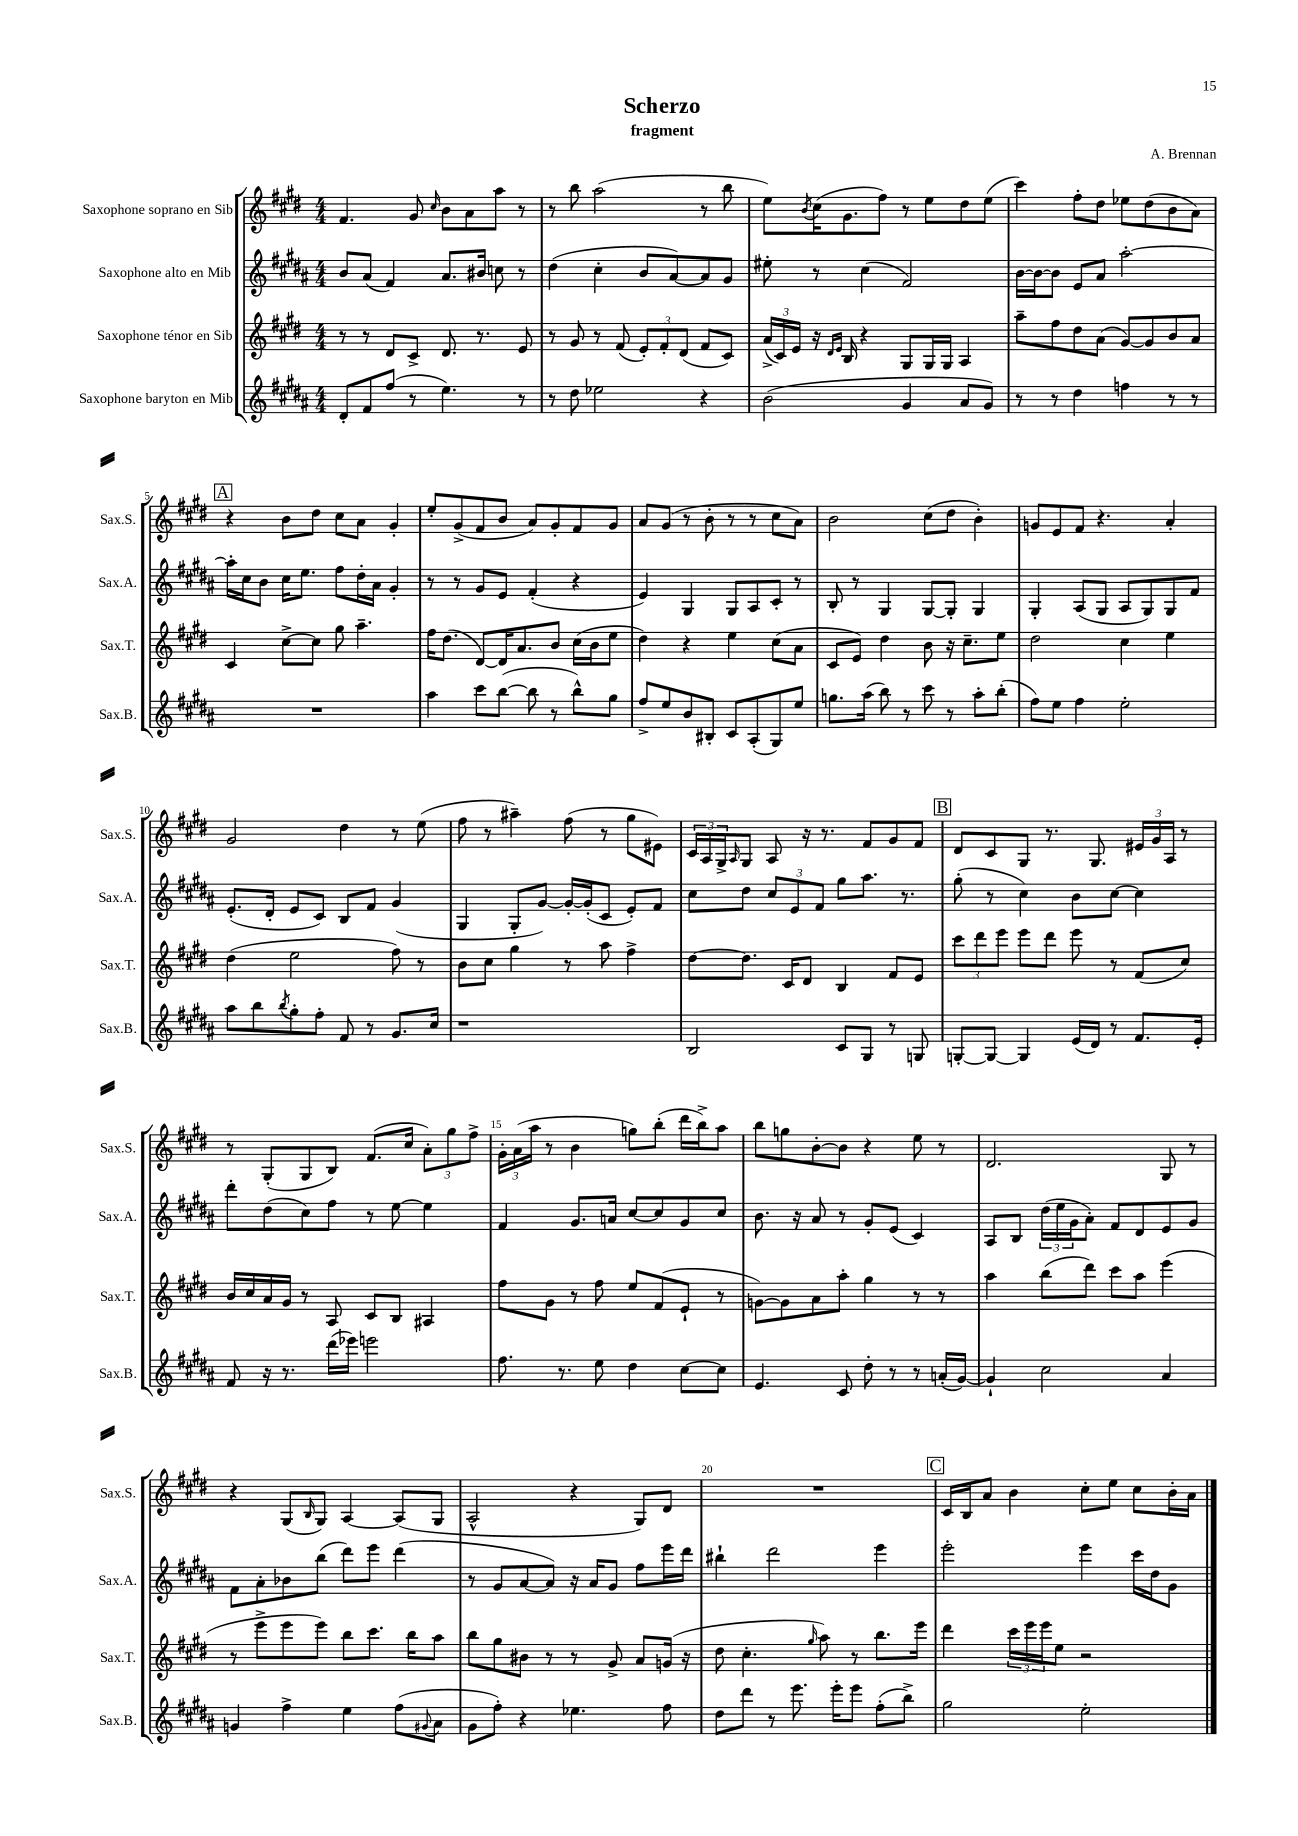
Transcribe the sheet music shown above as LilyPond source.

\header { title = "Scherzo" composer = "A. Brennan" subtitle = "fragment" }
<<
\new StaffGroup <<
\new Staff = "s0" \with { instrumentName = "Saxophone soprano en Sib" shortInstrumentName = "Sax.S." } {
    \clef treble \key e \major \numericTimeSignature \time 4/4
    fis'4. gis'8 \grace { cis''16 } b'8 a'8 a''8 r8 |
    r8 b''8 a''2( r8 b''8 |
    e''8) \acciaccatura { b'8 } cis''16( gis'8. fis''8) r8 e''8 dis''8 e''8( |
    cis'''4) fis''8-. dis''8 ees''8 dis''8( b'8 a'8) |
    \mark \markup { \box "A" } r4 b'8 dis''8 cis''8 a'8 gis'4-. |
    e''8-. gis'8->( fis'8 b'8 a'8) gis'8-. fis'8 gis'8 |
    a'8 gis'8( r8 b'8-. r8 r8 cis''8 a'8) |
    b'2 cis''8( dis''8 b'4-.) |
    g'8 e'8 fis'8 r4. a'4-. |
    gis'2 dis''4 r8 e''8( |
    fis''8 r8 ais''4--) fis''8( r8 gis''8 eis'8) |
    \tuplet 3/2 { cis'16 a16 gis16-> } \grace { a16 } gis8 a8 r16 r8. fis'8 gis'8 fis'8 |
    \mark \markup { \box "B" } dis'8 cis'8 gis8 r8. gis8. \tuplet 3/2 { eis'16 gis'16 a16 } r8 |
    r8 gis8-.( gis8 b8) fis'8.( cis''16 \tuplet 3/2 { a'8-.) gis''8 fis''8-> } |
    \tuplet 3/2 { gis'16-. a'16( a''16 } r8 b'4 g''8) b''8-.( dis'''16 b''16->) a''8 |
    b''8 g''8 b'8~-. b'8 r4 e''8 r8 |
    dis'2. gis8 r8 |
    r4 gis8( \grace { b16 } gis8) a4~ a8( gis8 |
    a2-^ r4 gis8) dis'8 |
    R1 |
    \mark \markup { \box "C" } cis'16 b16 a'8 b'4 cis''8-. e''8 cis''8 b'16-. a'16 \bar "|." |
}
\new Staff = "s1" \with { instrumentName = "Saxophone alto en Mib" shortInstrumentName = "Sax.A." } {
    \clef treble \key b \major \numericTimeSignature \time 4/4
    b'8 ais'8( fis'4) ais'8. bis'16 c''8 r8 |
    dis''4( cis''4-. b'8 ais'8~) ais'8 gis'8 |
    eis''8-. r8 cis''4( fis'2) |
    b'16~ b'16~ b'8 e'8 ais'8 ais''2~-. |
    \mark \markup { \box "A" } ais''16-. cis''16 b'8 cis''16 e''8. fis''8 dis''16-. ais'16 gis'4-. |
    r8 r8 gis'8 e'8 fis'4-.( r4 |
    e'4) gis4 gis8 ais8 cis'8-. r8 |
    b8-. r8 gis4 gis8~ gis8-. gis4 |
    gis4-. ais8( gis8 ais8 gis8) gis8 fis'8 |
    e'8.-.( dis'16-. e'8 cis'8) b8 fis'8 gis'4( |
    gis4 gis8-. gis'8~) gis'16~-. gis'16-.( cis'8 e'8-.) fis'8 |
    cis''8 dis''8 \tuplet 3/2 { cis''8 e'8 fis'8 } gis''8 ais''8. r8. |
    \mark \markup { \box "B" } gis''8-.( r8 cis''4) b'8 cis''8~ cis''4 |
    dis'''8-. dis''8( cis''8) fis''8 r8 e''8~ e''4 |
    fis'4 gis'8. a'16 cis''8~ cis''8 gis'8 cis''8 |
    b'8. r16 ais'8 r8 gis'8-. e'8( cis'4) |
    ais8 b8 \tuplet 3/2 { dis''16( e''16 gis'16 } ais'8-.) fis'8 dis'8 e'8 gis'8 |
    fis'8 ais'8-. bes'8 b''8( dis'''8) e'''8 dis'''4( |
    r8 gis'8 ais'8~ ais'8) r16 ais'16 gis'8 fis''8 e'''16 dis'''16 |
    bis''4-! dis'''2 e'''4 |
    \mark \markup { \box "C" } e'''2-. e'''4 cis'''16 dis''16 gis'8 \bar "|." |
}
\new Staff = "s2" \with { instrumentName = "Saxophone ténor en Sib" shortInstrumentName = "Sax.T." } {
    \clef treble \key e \major \numericTimeSignature \time 4/4
    r8 r8 dis'8 cis'8-> dis'8. r8. e'8 |
    r8 gis'8 r8 fis'8( \tuplet 3/2 { e'8-.) fis'8-. dis'8( } fis'8 cis'8) |
    \tuplet 3/2 { a'16->( cis'16) e'16 } r16 \grace { dis'16 e'16 } b16 r4 gis8 gis16 gis16 a4 |
    a''8-- fis''8 dis''8 a'8( gis'8~) gis'8 b'8 a'8 |
    \mark \markup { \box "A" } cis'4 cis''8~-> cis''8 gis''8 a''4.-- |
    fis''16 dis''8.( dis'8~) dis'16 a'8. b'8 cis''16( b'16 e''8 |
    dis''4) r4 e''4 cis''8( a'8 |
    cis'8 e'8) dis''4 b'8 r16 cis''8.-- e''8 |
    dis''2 cis''4 e''4 |
    dis''4( e''2 fis''8) r8 |
    b'8 cis''8 gis''4 r8 a''8 fis''4-> |
    dis''8~ dis''8. cis'16 dis'8 b4 fis'8 e'8 |
    \mark \markup { \box "B" } \tuplet 3/2 { cis'''8 dis'''8 e'''8 } e'''8 dis'''8 e'''8 r8 fis'8( cis''8) |
    b'16 cis''16 a'16 gis'16 r8 a8 cis'8 b8 ais4 |
    fis''8 gis'8 r8 fis''8 e''8 fis'8( e'8-! r8 |
    g'8~) g'8 a'8 a''8-. gis''4 r8 r8 |
    a''4 b''8( dis'''8) cis'''8 a''8 e'''4( |
    r8 e'''8-> e'''8 e'''8) b''8 cis'''8. b''16 a''8 |
    b''8 gis''8 bis'8 r8 r8 gis'8-> a'8 g'16( r16 |
    dis''8 cis''4.-. \grace { gis''16 } a''8) r8 b''8. e'''16 |
    \mark \markup { \box "C" } dis'''4 \tuplet 3/2 { cis'''16 e'''16 e'''16 } e''8 r2 \bar "|." |
}
\new Staff = "s3" \with { instrumentName = "Saxophone baryton en Mib" shortInstrumentName = "Sax.B." } {
    \clef treble \key b \major \numericTimeSignature \time 4/4
    dis'8-. fis'8 fis''8( r8 e''4.) r8 |
    r8 dis''8 ees''2 r4 |
    b'2( gis'4 ais'8 gis'8) |
    r8 r8 dis''4 f''4 r8 r8 |
    \mark \markup { \box "A" } R1 |
    ais''4 cis'''8 b''8~( b''8 r8 b''8-^) gis''8 |
    fis''8-> e''8 b'8 bis8-. cis'8 ais8-.( gis8) e''8 |
    g''8. ais''16( b''8) r8 cis'''8 r8 ais''8-. b''8-.( |
    fis''8) e''8 fis''4 e''2-. |
    ais''8 b''8 \acciaccatura { b''8 } gis''8-. fis''8-. fis'8 r8 gis'8. cis''16 |
    r1 |
    b2 cis'8 gis8 r8 g8 |
    \mark \markup { \box "B" } g8~-. g8~ g4 e'16( dis'16) r8 fis'8. e'16-. |
    fis'8 r16 r8. dis'''16( ees'''16) e'''2 |
    fis''8. r8. e''8 dis''4 cis''8~ cis''8 |
    e'4. cis'8 dis''8-. r8 r8 a'16-.( gis'16~) |
    gis'4-! cis''2 ais'4 |
    g'4 fis''4-> e''4 fis''8( \appoggiatura { gis'8 } ais'8 |
    gis'8 fis''8-.) r4 ees''4. fis''8 |
    dis''8 dis'''8 r8 e'''8. e'''16-. e'''8 fis''8-.( b''8->) |
    \mark \markup { \box "C" } gis''2 e''2-. \bar "|." |
}
>>
>>
\layout { \context { \Score \override BarNumber.break-visibility = ##(#f #t #t) barNumberVisibility = #(every-nth-bar-number-visible 5) } }
